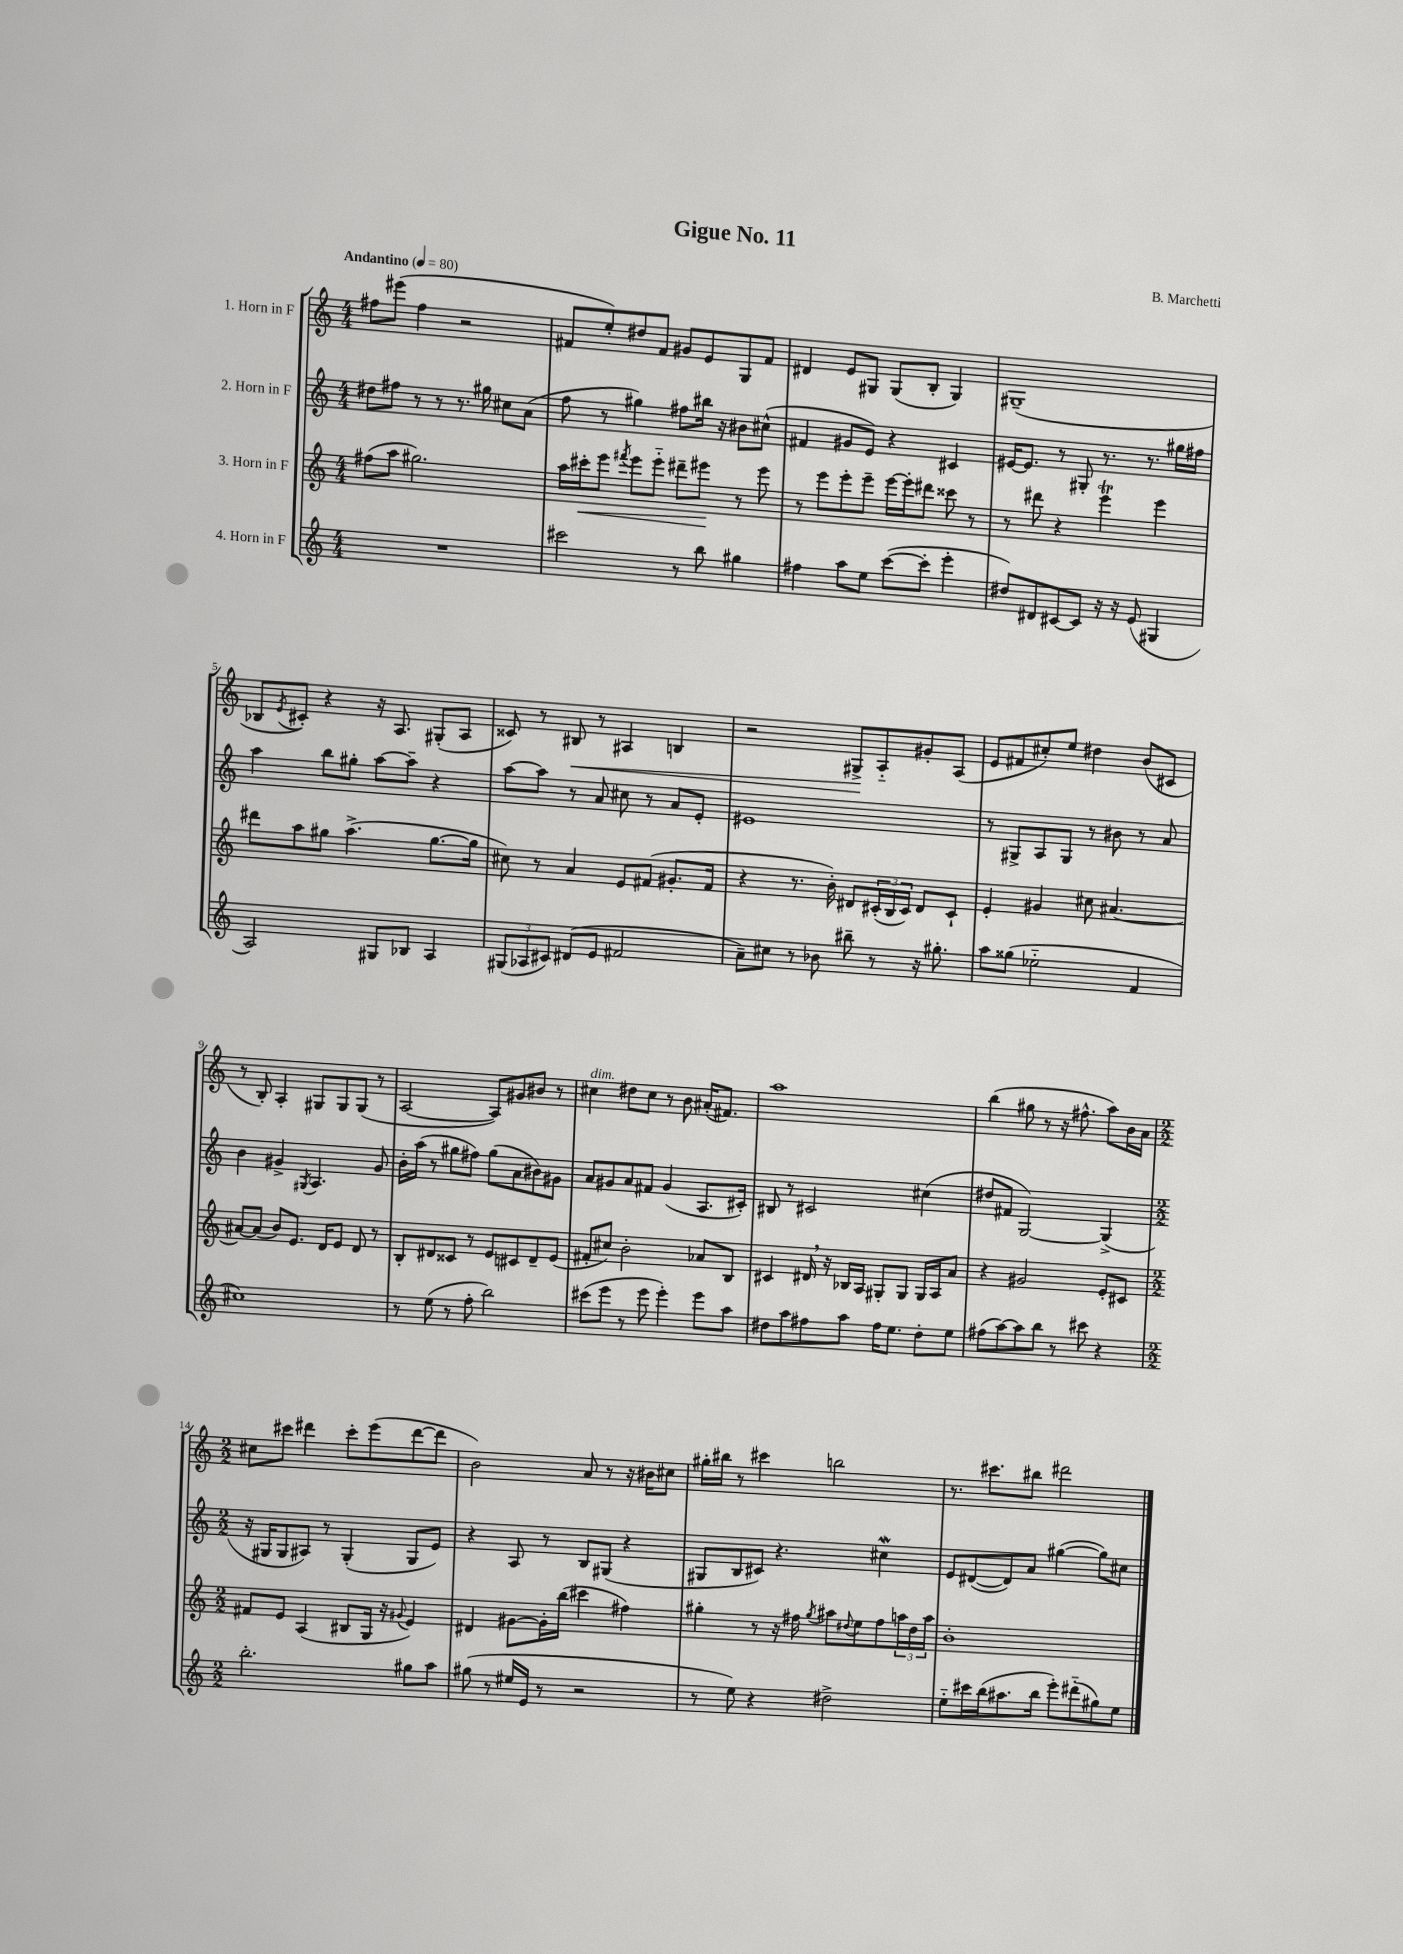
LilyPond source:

\header { title = "Gigue No. 11" composer = "B. Marchetti" }
<<
\new StaffGroup <<
\new Staff = "s0" \with { instrumentName = "1. Horn in F" } {
    \clef treble \key c \major \numericTimeSignature \time 4/4 \tempo "Andantino" 4 = 80
    fis''8 eis'''8( fis''4 r2 |
    fis'8 e''8-.) dis''8 fis'8 gis'8 e'8 g8 fis'8 |
    dis'4 e'8 gis8 gis8( b8-. gis4) |
    gis1--( |
    bes8 \acciaccatura { e'8 } cis'8-.) r4 r16 a8. gis8-.( a8 |
    cisis'8) r8 bis8\< r8 ais4 b4 |
    r2 gis8->\! a8-_ gis'8-. a8( |
    e'8 fis'8 cis''8-.) e''8 dis''4 b'8( cis'8 |
    r8 b8-.) a4-. gis8 gis8 gis8( r8 |
    a2~ a8) gis'8 bis'8 r8 |
    cis''4^\markup { \italic "dim." } dis''8 cis''8 r8 b'8 ais'16-.( fis'8.) |
    a''1 |
    b''4( gis''8 r8 r16 fis''8.-^ a''8) b'16 a'16 |
    \numericTimeSignature \time 2/2 cis''8 cis'''8 dis'''4 cis'''8-. e'''8( dis'''8~ dis'''8 |
    b'2) a'8 r8 r16 bis'16 cis''8 |
    gis''16-. bis''16 r8 cis'''4 b''2 |
    r8. cis'''8. bis''8 dis'''2 \bar "|." |
}
\new Staff = "s1" \with { instrumentName = "2. Horn in F" } {
    \clef treble \key c \major \numericTimeSignature \time 4/4
    dis''8 fis''8 r8 r8 r8. gis''16 cis''8 a'8( |
    f''8 r8 gis''4) fis''8 bis''16 r16 bis'8 cis''8-^( |
    fis'4 gis'8 e'8) r4 cis'4 |
    eis'16~ eis'8. r8 gis8-. r8. r8. gis''16 fis''16 |
    a''4 b''8 gis''8-. a''8~ a''8-- r4 |
    a''8~ a''8 r8 a'8 cis''8 r8 a'8 e'8-. |
    eis'1 |
    r8 gis8-> a8 gis8 r8 bis'8 r8 a'8 |
    b'4 gis'4-> \acciaccatura { gis8 } a4. gis'8 |
    b'16-. a''16( r8 gis''8 fis''8) gis''8( a'8 bis'8) gis'8 |
    a'8 gis'8 a'8 fis'8 gis'4( a8. cis'16-.) |
    bis8 r8 cis'2 cis''4( |
    dis''8 fis'8 g2~) g4->( |
    \numericTimeSignature \time 2/2 r16 gis16 gis8 ais8) r8 gis4-.( gis8 e'8) |
    r4 a8 r8 b8 gis8( r4 |
    gis8 b8 cis'8) r4. cis''4\mordent |
    e'8 dis'8~( dis'8) a'8 gis''4~( gis''8) cis''8 \bar "|." |
}
\new Staff = "s2" \with { instrumentName = "3. Horn in F" } {
    \clef treble \key c \major \numericTimeSignature \time 4/4
    fis''8( a''8 gis''2.) |
    a''16 cis'''16-.\< e'''8 \acciaccatura { fis'''8 } e'''8 e'''8-_ dis'''8-- eis'''8\! r8 eis'''8 |
    r8 e'''8 e'''8-. e'''8-- e'''16~ e'''16-. dis'''8 cisis'''8 r8 |
    r8 dis'''8 r4 e'''4\trill e'''4 |
    dis'''8 a''8 gis''8 a''4.->( gis''8.~ gis''16 |
    cis''8) r8 a'4 e'8 fis'8( gis'8.-. fis'16 |
    r4 r8. b'16-.) dis'8 \tuplet 3/2 { cis'16-.( b16 cis'16) } dis'8 cis'8-! |
    e'4-. gis'4 cis''8 ais'4.~ |
    ais'8~ ais'8( b'8) e'8. d'16 e'8 d'8 r8 |
    b8-. dis'8 cisis'8 r8 e'8 cis'8 dis'8-- e'8( |
    fis'8-. cis''8) b'2-. aes'8 b8 |
    cis'4 dis'16 \breathe r16 bes16 a16 gis8-. gis8 gis16 a16 a'8 |
    r4 gis'2 e'8-. cis'8 |
    \numericTimeSignature \time 2/2 fis'8 e'8 a4( bis8 g16 r16 \appoggiatura { gis'8 } e'4) |
    dis'4 gis'8~ gis'16-. b''16( cis'''4 fis''4) |
    gis''4-. r8 r16 fis''16 \acciaccatura { gis''8 } ais''8 \appoggiatura { dis''8 } e''8 fis''8 \tuplet 3/2 { a''16 dis''16 a''16 } |
    b'1-. \bar "|." |
}
\new Staff = "s3" \with { instrumentName = "4. Horn in F" } {
    \clef treble \key c \major \numericTimeSignature \time 4/4
    R1 |
    cis'''2 r8 b''8 gis''4 |
    fis''4 a''8 e''8 c'''8~( c'''8-. e'''4-. |
    dis''8) dis'8 cis'8~ cis'8 r16 r16 e'8( gis4 |
    a2) gis8 bes8 a4 |
    \tuplet 3/2 { gis8( aes8 cis'8) } dis'8( e'8 fis'2 |
    a'8--) cis''8 r8 bes'8 bis''8-- r8 r16 gis''8.-. |
    a''8 gisis''8( ees''2-_ f'4 |
    cis''1) |
    r8 e''8( r8 f''8-. b''2) |
    cis'''8( e'''8 r8 e'''8 e'''4-.) e'''8 a''8 |
    dis''8 a''8 fis''8 a''8 fis''16 e''8. dis''8-. e''8 |
    fis''8( a''8~) a''8 b''8 r8 cis'''8 r4 |
    \numericTimeSignature \time 2/2 b''2.-. gis''8 a''8 |
    gis''8( r8 eis''16 e'16 r8 r2 |
    r8 e''8) r4 dis''2-> |
    e''8-_ cis'''16 b''16( ais''8. b''16 e'''8-.) dis'''8-_( gis''8) e''8 \bar "|." |
}
>>
>>
